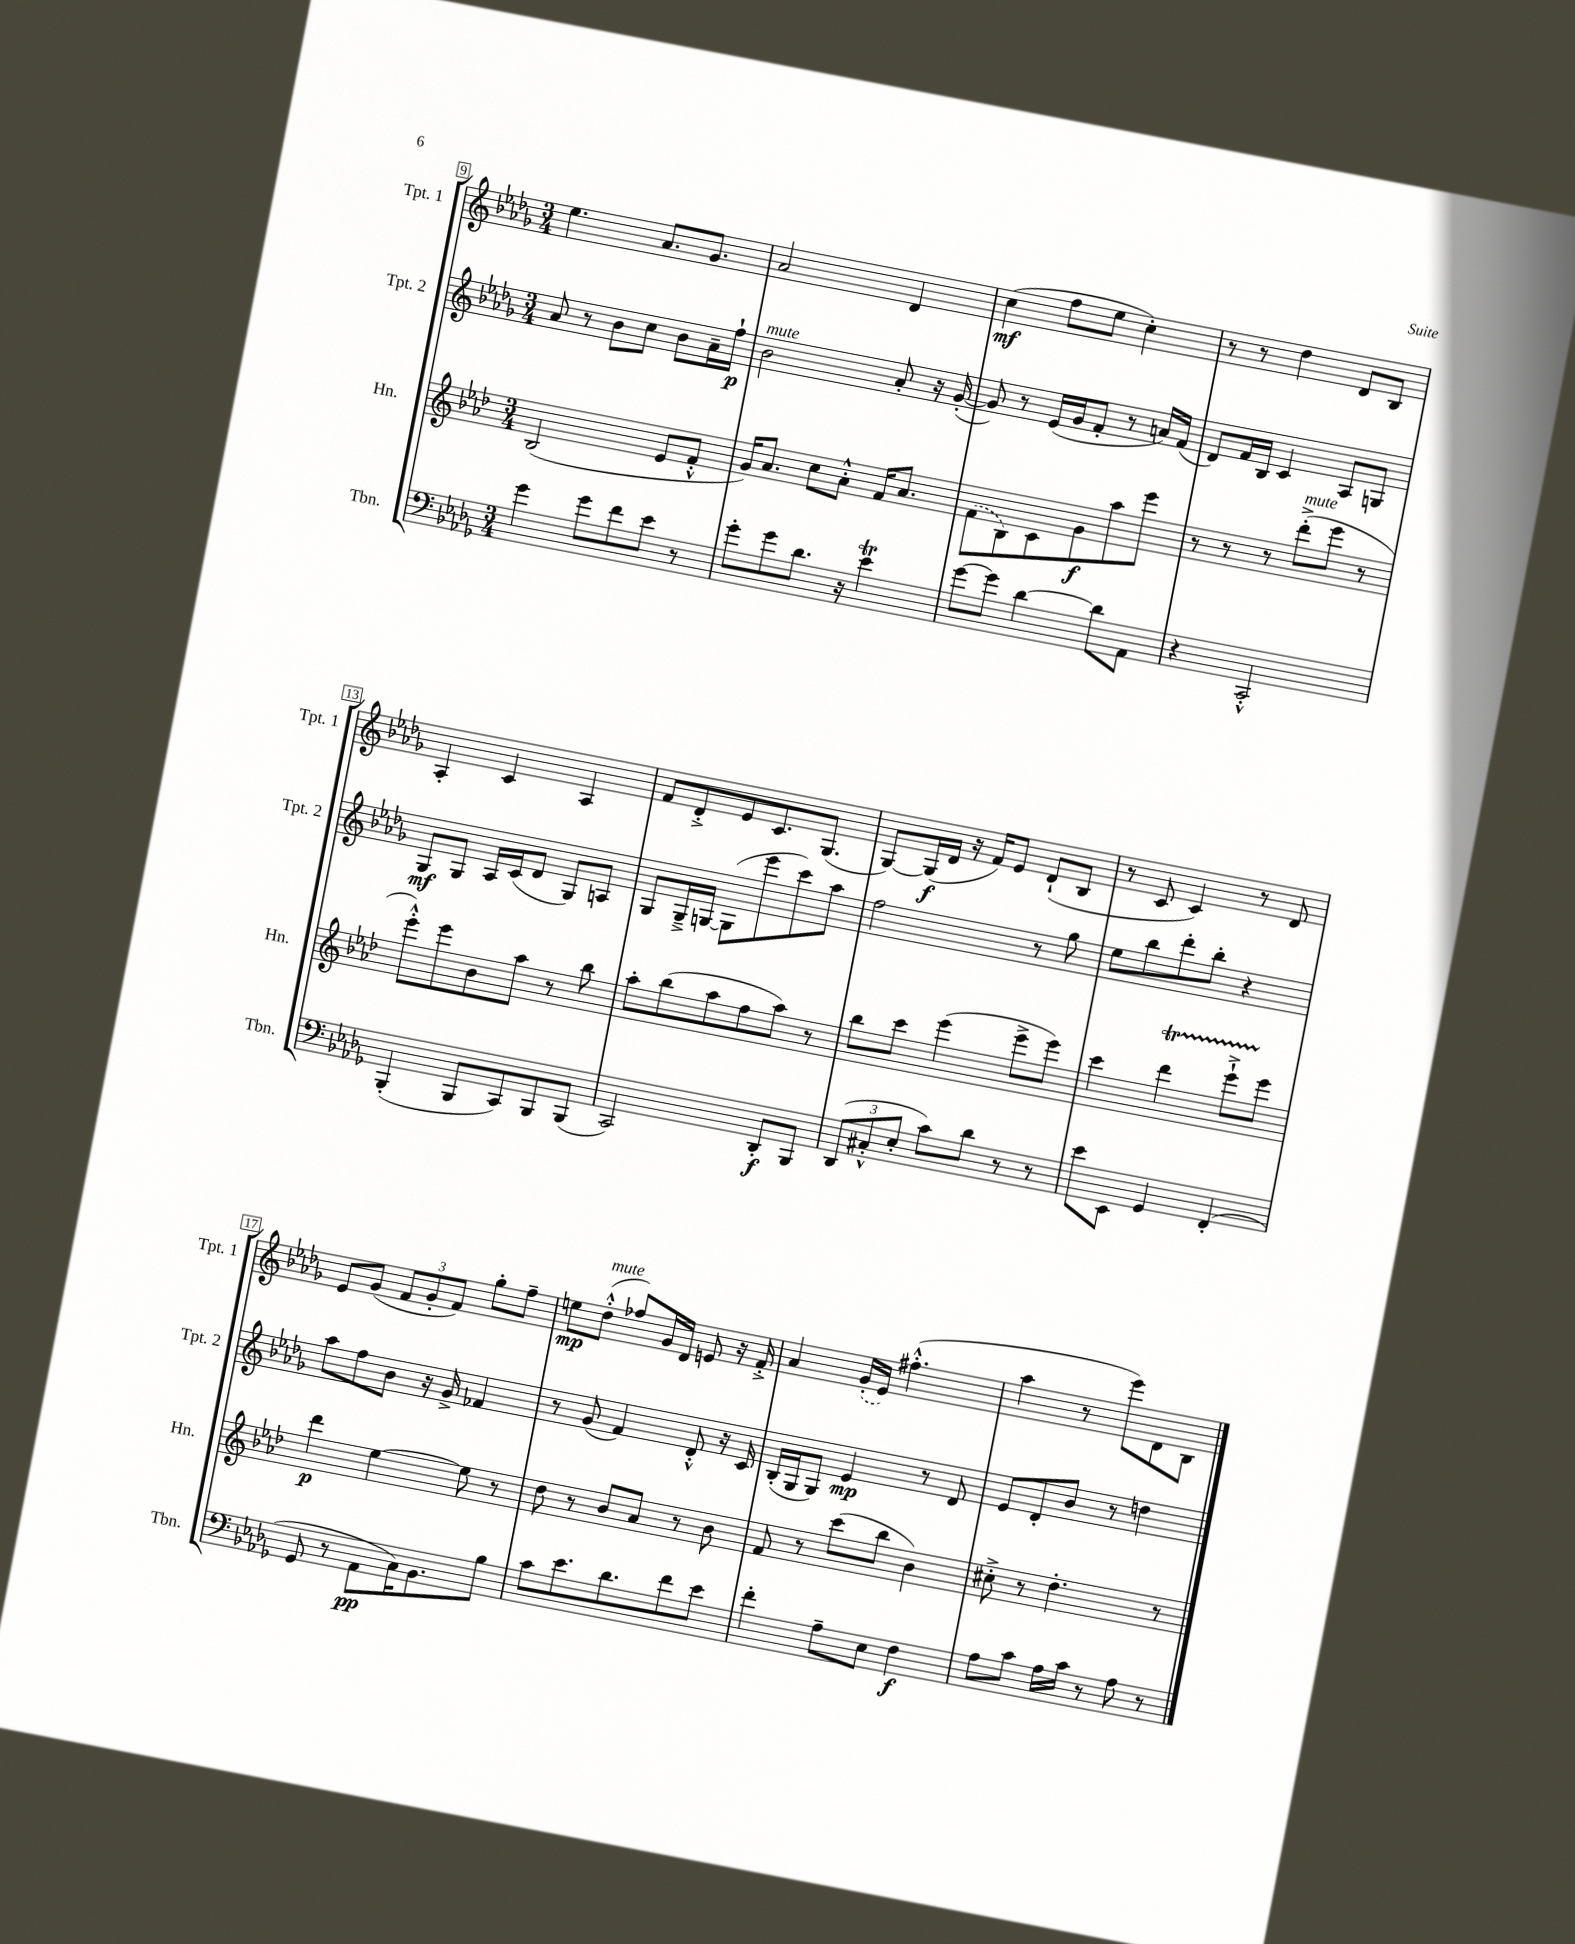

**kern	**dynam	**kern	**dynam	**kern	**dynam	**kern	**dynam
*part4	*part4	*part3	*part3	*part2	*part2	*part1	*part1
*staff4	*staff4	*staff3	*staff3	*staff2	*staff2	*staff1	*staff1
*I"Tbn.	*	*I"Hn.	*	*I"Tpt. 2	*	*I"Tpt. 1	*
*I'Tbn.	*	*I'Hn.	*	*I'Tpt. 2	*	*I'Tpt. 1	*
*clefF4	*	*clefG2	*	*clefG2	*	*clefG2	*
*k[b-e-a-d-g-]	*	*k[b-e-a-d-]	*	*k[b-e-a-d-g-]	*	*k[b-e-a-d-g-]	*
*M3/4	*	*M3/4	*	*M3/4	*	*M3/4	*
=9	=9	=9	=9	=9	=9	=9	=9
4g-\	.	(2B-/	.	8a-/	.	4.ee-\	.
.	.	.	.	8r	.	.	.
8g-\L	.	.	.	8b-\L	.	.	.
8f\	.	.	.	8cc\J	.	8.a-/L	.
8e-\J	.	8e-/L	.	8b-\L	.	.	.
.	.	.	.	.	.	8.g-/J	.
8r	.	8f'^^/J	.	16a-~\L	.	.	.
.	.	.	.	16ff`\JJ	p	.	.
=10	=10	=10	=10	=10	=10	=10	=10
!	!	!	!	!LO:TX:a:i:t=mute	!	!	!
8g-'\L	.	16g/KL)	.	2b-\	.	2a-/	.
.	.	8.a-/J	.	.	.	.	.
8g-\	.	.	.	.	.	.	.
8.d-\J	.	8cc\L	.	.	.	.	.
.	.	8a-'^^\J	.	.	.	.	.
16r	.	.	.	.	.	.	.
4e-T\	.	16f/KL	.	8a-'/	.	4d-/	.
.	.	8.a-/J	.	.	.	.	.
.	.	.	.	16r	.	.	.
.	.	.	.	([16g-'/	.	.	.
=11	=11	=11	=11	=11	=11	=11	=11
[8g-\L	.	(8f\L	.	8g-/])	.	(4cc\	mf
8g-\J]	.	8B-\)	.	8r	.	.	.
[4d-\	.	8c\	.	(16e-/LL	.	8ff\L	.
.	.	.	.	16g-/J	.	.	.
.	.	8g\	f	8f'/J	.	8ee-\J	.
8d-\L]	.	8aa-\	.	8r	.	4cc'\)	.
8AA-\J	.	8eee-\J	.	16an/LL)	.	.	.
.	.	.	.	(16f/JJ	.	.	.
=12	=12	=12	=12	=12	=12	=12	=12
4r	.	8r	.	8d-/L)	.	8r	.
.	.	8r	.	16f/L	.	8r	.
.	.	.	.	16B-/JJ	.	.	.
2CC'^^/	.	8r	.	4c/	.	4dd-\	.
!	!	!LO:TX:a:i:t=mute	!	!	!	!	!
.	.	(8ddd-'^\L	.	.	.	.	.
.	.	8eee-\J	.	8A-/L	.	8d-/L	.
.	.	8r	.	8Gn/J	.	8B-/J	.
!!LO:LB:g=z
=13	=13	=13	=13	=13	=13	=13	=13
(4BBB-'/	.	8eee-'^^\L)	.	8G-/L	mf	4A-'/	.
.	.	8eee-\	.	8G-/J	.	.	.
8BBB-/L	.	8b-\	.	16A-/LL	.	4c/	.
.	.	.	.	(16c/J	.	.	.
8CC/)	.	8aa-\J	.	8d-/J	.	.	.
8BBB-/	.	8r	.	8G-/L)	.	4A-/	.
(8BBB-/J	.	8bb-\	.	8An/J	.	.	.
=14	=14	=14	=14	=14	=14	=14	=14
2CC/)	.	8aa-'\L	.	8G-/L	.	8f/L	.
.	.	(8bb-\	.	16G-~^/L	.	8d-'^/	.
.	.	.	.	[16Gn/JJ	.	.	.
.	.	8aa-\	.	(8G\L]	.	8e-/	.
.	.	8ff\	.	8eee-\	.	8.c/	.
8DD-'/L	f	8aa-\J)	.	8ccc\)	.	.	.
.	.	.	.	.	.	(8.G-/J	.
8BBB-/J	.	8r	.	8aa-\J	.	.	.
=15	=15	=15	=15	=15	=15	=15	=15
(12DD-/L	.	8bb-\L	.	2ff\	.	[8G-/L)	.
12C#X'^^/	.	.	.	.	.	.	.
.	.	8ccc\J	.	.	.	(16G-/L]	f
12E-'/J	.	.	.	.	.	.	.
.	.	.	.	.	.	16d-/JJ	.
8c\L)	.	(4eee-\	.	.	.	16r	.
.	.	.	.	.	.	16f/KL)	.
8d-\J	.	.	.	.	.	8e-/J	.
8r	.	8eee-^\L	.	8r	.	(8d-`/L	.
8r	.	8eee-\J)	.	8gg-\	.	8B-/J	.
=16	=16	=16	=16	=16	=16	=16	=16
8e-\L	.	4ccc\	.	8ee-\L	.	8r	.
8EE-\J	.	.	.	8bb-\	.	8c/	.
4GG-/	.	4ddd-T\	.	8ddd-'\	.	4c/)	.
.	.	.	.	8bb-'\J	.	.	.
(4FF'/	.	8eee-TTT`^\L	.	4r	.	8r	.
.	.	8eee-\J	.	.	.	8d-/	.
!!LO:LB:g=z
=17	=17	=17	=17	=17	=17	=17	=17
8GG-/	.	4ddd-\	p	8aa-\L	.	8e-/L	.
8r	.	.	.	8ff\	.	(8g-/J	.
8AA-\L	pp	[4ee-\	.	8b-\J	.	12f/L	.
.	.	.	.	.	.	12g-'/	.
16C\K)	.	.	.	16r	.	.	.
.	.	.	.	.	.	12f/J)	.
8.BB-\	.	.	.	16g-^/	.	.	.
.	.	8ee-\]	.	4f-X/	.	8gg-'\L	.
8B-\J	.	8r	.	.	.	8ff~\J	.
=18	=18	=18	=18	=18	=18	=18	=18
8c\L	.	8dd-\	.	8r	.	8een\L	mp
!	!	!	!	!	!	!LO:TX:a:i:t=mute	!
8.e-\	.	8r	.	(8g-/	.	(8dd-'^^\J	.
.	.	8b-/L	.	4f/)	.	8ff-X/L)	.
8.d-\	.	.	.	.	.	.	.
.	.	8a-/J	.	.	.	16g-/L	.
.	.	.	.	.	.	16d-/JJ	.
8f\	.	8r	.	8d-'^^/	.	8en/	.
8e-\J	.	8b-\	.	16r	.	16r	.
.	.	.	.	16c/	.	16f'^/	.
=19	=19	=19	=19	=19	=19	=19	=19
4f'\	.	8f/	.	(16B-'/LL	.	4a-/	.
.	.	.	.	16G-/J	.	.	.
.	.	8r	.	8G-/J)	.	.	.
8A-~\L	.	(8ccc\L	.	4e-/	mp	(16g-'/LL	.
.	.	.	.	.	.	16e-/JJ)	.
8E-\J	.	8bb-\J	.	.	.	(4.ff#X'^^\	.
4F\	f	4b-\)	.	8r	.	.	.
.	.	.	.	8d-/	.	.	.
=20	=20	=20	=20	=20	=20	=20	=20
8A-\L	.	8cc#X'^\	.	8e-/L	.	4aa-\	.
8c\J	.	8r	.	8d-'/	.	.	.
16A-\LL	.	4.dd-'\	.	8b-/J	.	8r	.
16c\JJ	.	.	.	.	.	.	.
8r	.	.	.	8r	.	8eee-\L)	.
8A-\	.	.	.	4ddn\	.	8d-\	.
8r	.	8r	.	.	.	8B-\J	.
==	==	==	==	==	==	==	==
*-	*-	*-	*-	*-	*-	*-	*-
